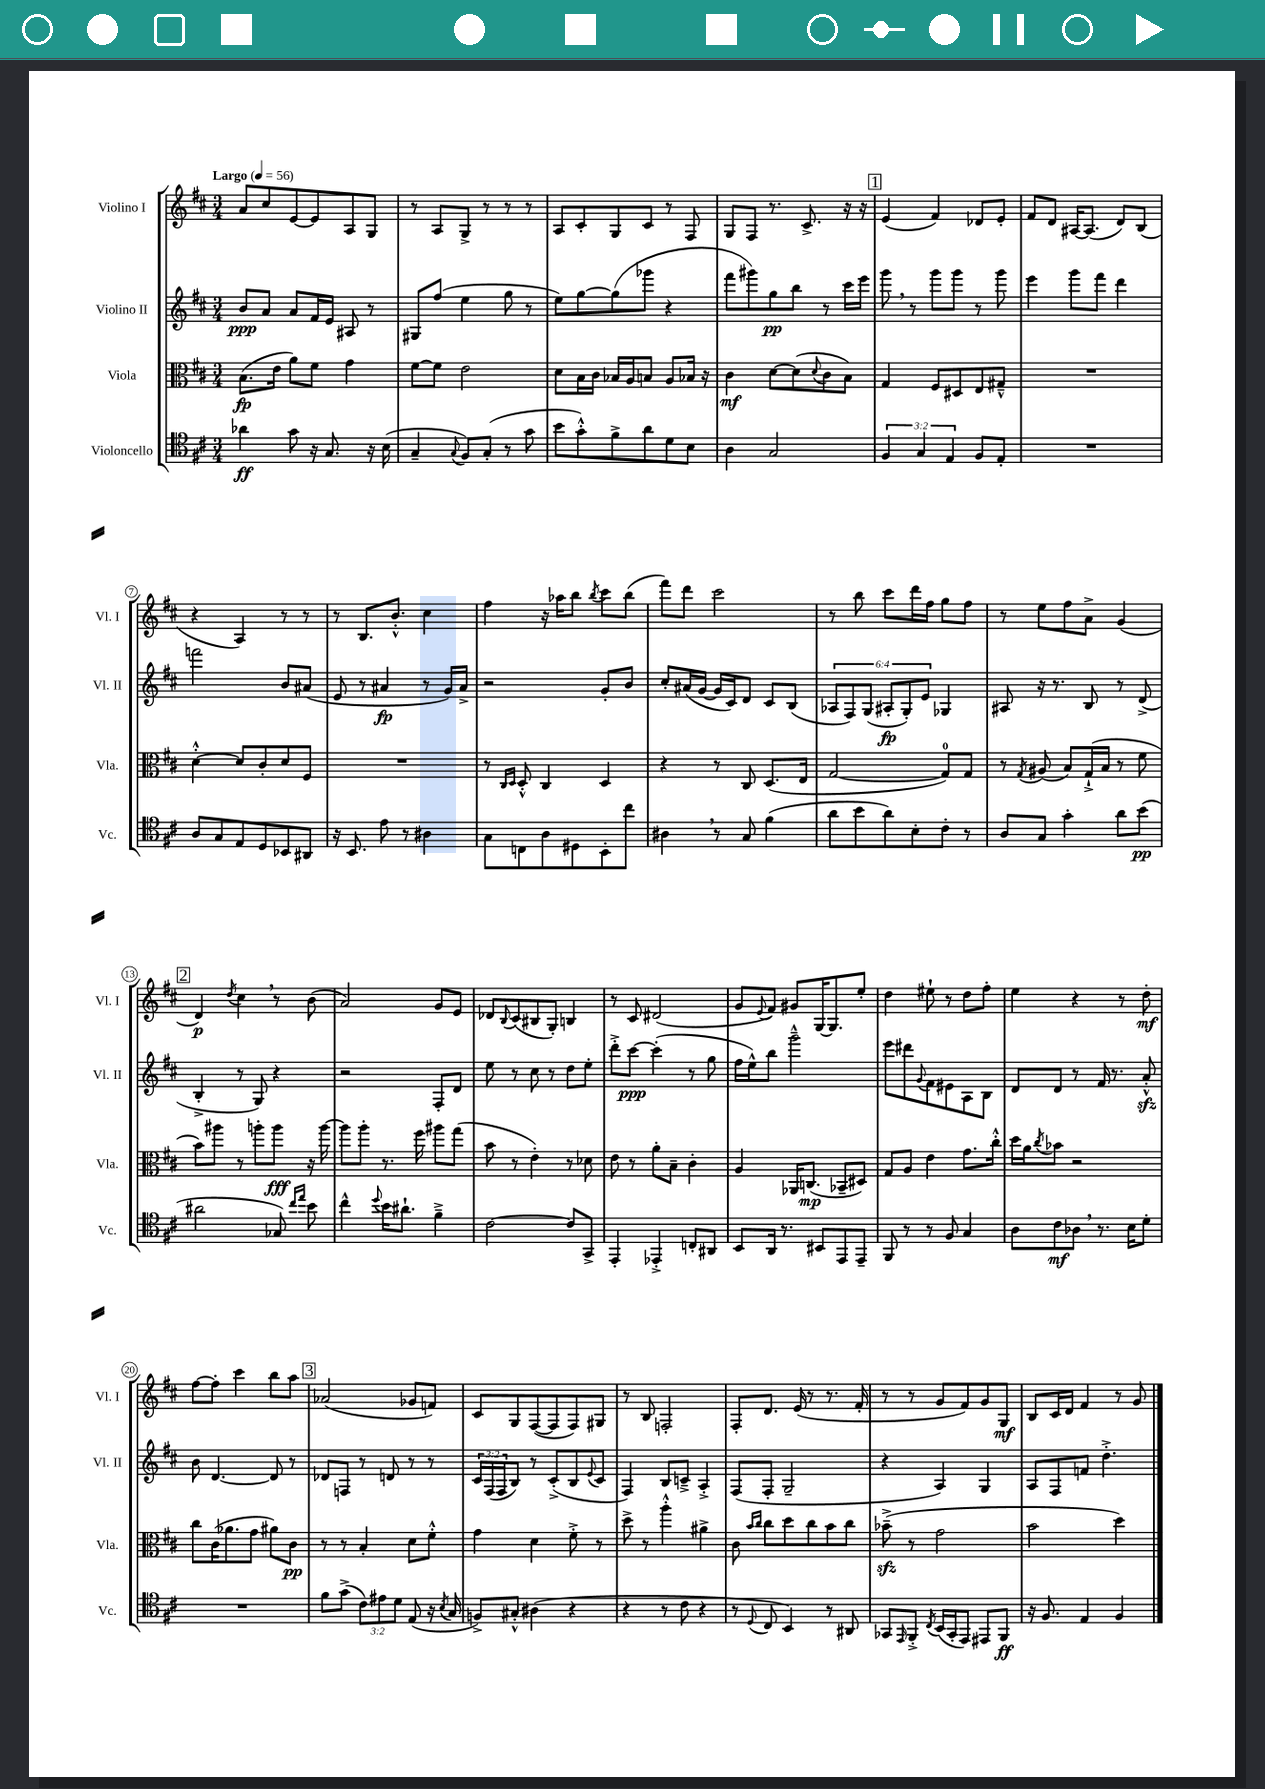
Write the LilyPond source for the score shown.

<<
\new StaffGroup <<
\new Staff = "s0" \with { instrumentName = "Violino I" shortInstrumentName = "Vl. I" } {
    \clef treble \key d \major \numericTimeSignature \time 3/4 \tempo "Largo" 4 = 56
    a'8 cis''8 e'8~ e'8 a8 g8 |
    r8 a8 g8-> r8 r8 r8 |
    a8 cis'8-. g8 cis'8 r8 fis8 |
    g8 fis8 r8. cis'8.-> r16 r16 |
    \mark \markup { \box "1" } e'4( fis'4) des'8 e'8-. |
    fis'8 d'8 ais16~ ais8.( d'8) b8( |
    r4 a4) r8 r8 |
    r8 b8. b'8.-.-^ cis''4 |
    fis''4 r16 aes''16 b''8 \acciaccatura { b''8 } cis'''8 b''8( |
    fis'''8) d'''8 cis'''2 |
    r8 b''8 cis'''8 d'''16 fis''16 g''8 fis''8 |
    r8 e''8 fis''8 a'8-> g'4( |
    \mark \markup { \box "2" } d'4\p) \acciaccatura { d''8 } cis''4 \breathe r8 b'8( |
    a'2) g'8 e'8 |
    des'8 \appoggiatura { b8 } cis'8( bis8 g8-.) b4 |
    r8 cis'8 dis'2( |
    g'8 \appoggiatura { e'8 } fis'8) gis'8 g16~ g8. e''8-. |
    d''4 eis''8-! r8 d''8 fis''8-. |
    e''4 r4 r8 d''8-.\mf |
    fis''8~ fis''8-. cis'''4 b''8 a''8 |
    \mark \markup { \box "3" } aes'2( ges'8 f'8) |
    cis'8 g8 fis8~( fis8 fis8) gis8 |
    r8 b8 f2-. |
    fis8-. d'8. e'16( r8 r8. fis'16-. |
    r8 r8 g'8 fis'8) g'8 g8\mf |
    b8 cis'16 d'16 fis'4 r8 g'8 \bar "|." |
}
\new Staff = "s1" \with { instrumentName = "Violino II" shortInstrumentName = "Vl. II" } {
    \clef treble \key d \major \numericTimeSignature \time 3/4 \override Staff.TupletNumber.text = #tuplet-number::calc-fraction-text
    b'8\ppp a'8 a'8 fis'16 e'16 ais8 r8 |
    gis8 fis''8( e''4 g''8 r8 |
    e''8) g''8~ g''8( ges'''8 r4 |
    fis'''8 gis'''8) g''8\pp b''8 r8 cis'''16 e'''16 |
    \mark \markup { \box "1" } g'''8 \breathe r8 g'''8 g'''8 r8 g'''8 |
    e'''4 g'''8 fis'''8 d'''4 |
    f'''2 b'8 ais'8( |
    e'8 r8 ais'4\fp r8 g'16) ais'16-> |
    r2 g'8-. b'8 |
    cis''8-. ais'16( g'16~ g'16 cis'16) d'8 cis'8 b8( |
    \tuplet 6/4 { aes8 fis8) g8( ais8-.\fp g8-.) e'8 } ges4 |
    ais8 r16 r8. b8 r8 d'8->( |
    \mark \markup { \box "2" } b4-.-> r8 g8) r4 |
    r2 fis8-. d'8 |
    e''8 r8 cis''8 r8 d''8 e''8-. |
    d'''8-.-> cis'''8~\ppp cis'''4-.( r8 g''8 |
    fis''16 e''16-^) b''8 g'''2---^ |
    e'''8 dis'''8 \appoggiatura { g'8 } fis'8 eis'8 a8 b8 |
    d'8 d'8 r8 fis'16 r8. a'8-.-^\sfz |
    b'8 d'4.~ d'8 r8 |
    \mark \markup { \box "3" } des'8 f8 r8 d'8 r8 r8 |
    \tuplet 3/2 { cis'16 fis16( fis16 } b8) r8 cis'8-.->( b8 \appoggiatura { e'8 } cis'8 |
    fis4) b8 c'8---> a4-.-> |
    fis8( fis8-. g2-- |
    r4 a4) g4 |
    a8 fis8 f'8 d''4.-.-> \bar "|." |
}
\new Staff = "s2" \with { instrumentName = "Viola" shortInstrumentName = "Vla." } {
    \clef alto \key d \major \numericTimeSignature \time 3/4
    b8.\fp( e'16 a'8) fis'8 g'4 |
    fis'8~ fis'8 e'2 |
    d'8 b16 cis'16 bes16 a16 b8 a8 bes16 r16 |
    cis'4\mf d'8~ d'8( \appoggiatura { d'8 } cis'8 b8) |
    \mark \markup { \box "1" } g4 fis8 dis8 e8 gis8---^ |
    R2. |
    d'4~-.-^ d'8 cis'8-. d'8 fis8 |
    R2. |
    r8 \grace { cis16 d16 } d8-.-^ cis4 d4 |
    r4 r8 cis8 d8.( e16 |
    g2~ g8-0) g8 |
    r8 \acciaccatura { g8 } ais8( b8) g16-!->( b16 r8 fis'8 |
    \mark \markup { \box "2" } b'8) ais''8 r8 a''8-. a''8\fff r16 a''16~ |
    a''8 a''8-. r8. fis''16 ais''8 g''8( |
    b'8 r8 e'4-.) r8 des'8 |
    e'8 r8 a'8-. b8-- cis'4-. |
    a4 aes,16 c8.\mp( bes,8-- dis8) |
    g8 a8 e'4 g'8. cis''16-.-^ |
    d''16 a'16 \acciaccatura { cis''8 } bes'8 r2 |
    cis''8 cis'16( aes'8. g'8 ais'8) cis'8\pp |
    \mark \markup { \box "3" } r8 r8 b4-. d'8 fis'8-.-^ |
    g'4 d'4 fis'8-.-> r8 |
    d''8-> r8 a''4-.-^ ais'4-> |
    cis'8 \grace { b'16 cis''16 } cis''8 d''8 cis''8 b'8 cis''8 |
    bes'8--->\sfz( r8 g'2 |
    b'2 d''4) \bar "|." |
}
\new Staff = "s3" \with { instrumentName = "Violoncello" shortInstrumentName = "Vc." } {
    \clef tenor \key d \major \numericTimeSignature \time 3/4 \override Staff.TupletNumber.text = #tuplet-number::calc-fraction-text
    aes'4\ff g'8 r16 g8. r16 b16( |
    g4-- \appoggiatura { g8 } fis8) g8-.( r8 g'8 |
    b'8 g'8-.-^) fis'8-> a'8 d'8 b8 |
    a4 g2 |
    \mark \markup { \box "1" } \tuplet 3/2 { fis4 g4 e4 } fis8 e8-. |
    R2. |
    a8 g8 e8 d8 bes,8 ais,8 |
    r16 b,8. e'8 r8 ais4 |
    g8 c8 a8 dis8 b,8-. cis''8 |
    ais4 \breathe r8 g8 fis'4( |
    a'8 b'8 a'8) b8-. cis'8-. r8 |
    a8 g8 g'4-. a'8 b'8\pp( |
    \mark \markup { \box "2" } ais'2 ges8) \grace { cis''16 e''16 } b'8 |
    cis''4-^ \appoggiatura { d''8 } b'16 ais'8.-! fis'4---> |
    cis'2~ cis'8 g,8-> |
    e,4-. ees,4-.-> c8-. ais,8 |
    b,8 a,16 r8. bis,8 e,8 e,8-- |
    fis,8 r8 r8 fis8 g4 |
    a8 cis'8\mf aes8 \breathe r8. b16 d'8-. |
    R2. |
    \mark \markup { \box "3" } fis'8 g'8->( \tuplet 3/2 { cis'8) eis'8 d'8 } e8( r16 \acciaccatura { b8 } g16 |
    f8->) gis8-.-^ ais4( r4 |
    r4 r8 cis'8 r4 |
    r8 \appoggiatura { d8 } cis8 b,4) r8 ais,8 |
    ges,8 \grace { e,16 } fis,8-.-> \acciaccatura { cis8 } b,16( ges,16-. e,8) eis,8 fis,8\ff |
    r16 fis8. e4 fis4 \bar "|." |
}
>>
>>
\layout { \context { \Score \override BarNumber.stencil = #(make-stencil-circler 0.1 0.3 ly:text-interface::print) } }
